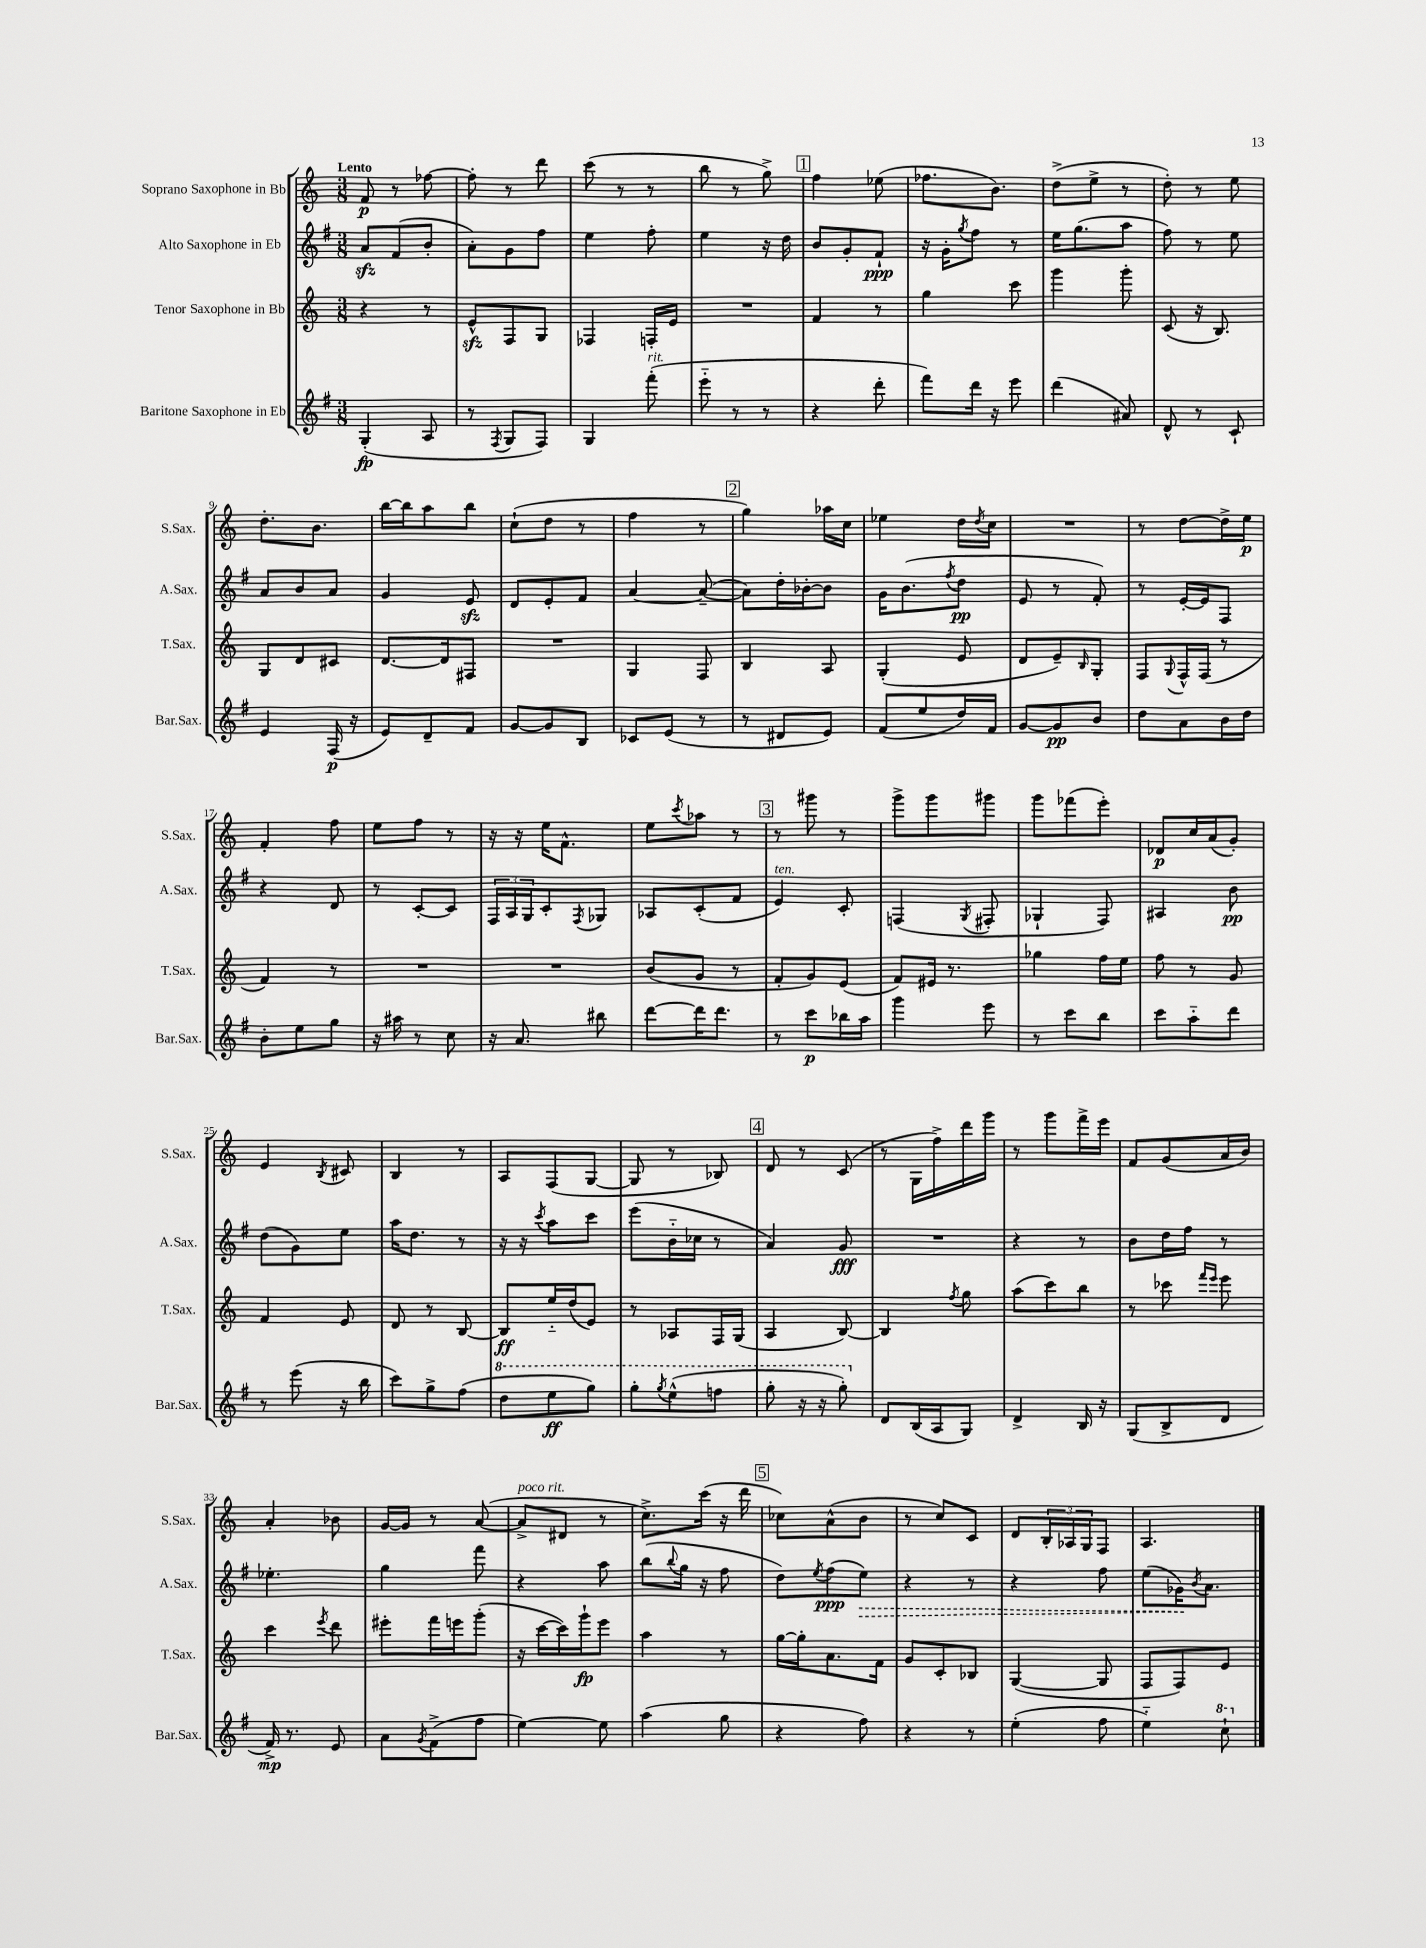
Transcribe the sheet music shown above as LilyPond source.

<<
\new StaffGroup <<
\new Staff = "s0" \with { instrumentName = "Soprano Saxophone in Bb" shortInstrumentName = "S.Sax." } {
    \clef treble \key c \major \numericTimeSignature \time 3/8 \tempo "Lento"
    f'8\p r8 fes''8~ |
    fes''8-. r8 d'''8 |
    c'''8( r8 r8 |
    b''8 r8 g''8->) |
    \mark \markup { \box "1" } f''4 ees''8( |
    fes''8. b'8.) |
    d''8->( e''8-> r8 |
    d''8-.) r8 e''8 |
    d''8.-. b'8. |
    b''16~ b''16 a''8 b''8 |
    c''8-!( d''8 r8 |
    f''4 r8 |
    \mark \markup { \box "2" } g''4) aes''16 c''16 |
    ees''4 d''16 \acciaccatura { d''8 } c''16 |
    R4. |
    r8 d''8~ d''16-> e''16\p |
    f'4-. f''8 |
    e''8 f''8 r8 |
    r16 r16 e''16 f'8.-^ |
    e''8 \acciaccatura { c'''8 } aes''8 r8 |
    \mark \markup { \box "3" } r8 gis'''8 r8 |
    g'''8-> g'''8 gis'''8 |
    g'''8 fes'''8( e'''8-.) |
    des'8\p c''16 a'16( g'8-.) |
    e'4 \acciaccatura { b8 } cis'8 |
    b4 r8 |
    a8 f8( g8~ |
    g8 r8 bes8) |
    \mark \markup { \box "4" } d'8 r8 c'8( |
    r8 g16 f''16->) d'''16 g'''16 |
    r8 g'''8 f'''16-> e'''16 |
    f'8 g'8( a'16 b'16) |
    a'4-. bes'8 |
    g'16~ g'16 r8 a'8~( |
    a'8->^\markup { \italic "poco rit." } dis'8 r8 |
    c''8.->) c'''16( r16 d'''16 |
    \mark \markup { \box "5" } ces''8) a'8-^( b'8 |
    r8 c''8) c'8 |
    d'8 \tuplet 3/2 { b16-. aes16 g16 } f8 |
    a4. \bar "|." |
}
\new Staff = "s1" \with { instrumentName = "Alto Saxophone in Eb" shortInstrumentName = "A.Sax." } {
    \clef treble \key g \major \numericTimeSignature \time 3/8
    a'8\sfz fis'8( b'8-. |
    a'8-.) g'8 fis''8 |
    e''4 fis''8-. |
    e''4 r16 d''16 |
    \mark \markup { \box "1" } b'8 g'8-. fis'8-!\ppp |
    r16 g'16-. \acciaccatura { g''8 } fis''8 r8 |
    e''16 g''8.( a''8 |
    fis''8) r8 e''8 |
    a'8 b'8 a'8 |
    g'4 e'8\sfz |
    d'8 e'8-. fis'8 |
    a'4~ a'8~--( |
    \mark \markup { \box "2" } a'8) d''16-. bes'16~-. bes'8 |
    g'16 b'8.( \acciaccatura { fis''8 } d''8\pp |
    e'8 r8 fis'8-.) |
    r8 e'16~-. e'16 fis8 |
    r4 d'8 |
    r8 c'8~-. c'8 |
    \tuplet 3/2 { fis16 a16 g16 } c'8-. \acciaccatura { fis8 } ges8 |
    aes8 c'8-.( fis'8 |
    \mark \markup { \box "3" } e'4^\markup { \italic "ten." }) c'8-. |
    f4( \acciaccatura { g8 } fis8-. |
    ges4-! fis8) |
    ais4 b'8\pp |
    d''8( g'8) e''8 |
    a''16 d''8. r8 |
    r16 r16 \acciaccatura { c'''8 } a''8 c'''8 |
    e'''8( b'16-_ ces''16 r8 |
    \mark \markup { \box "4" } a'4) g'8\fff |
    R4. |
    r4 r8 |
    b'8 d''16 fis''16 r8 |
    ees''4.-. |
    g''4 fis'''8 |
    r4 a''8 |
    b''8( \appoggiatura { b''8 } g''16 r16 fis''8 |
    \mark \markup { \box "5" } d''8) \acciaccatura { e''8 } fis''8\ppp( \once \override Hairpin.style = #'dashed-line e''8\>) |
    r4 r8 |
    r4 fis''8 |
    e''8( ges'16\!) \acciaccatura { b'8 } a'8. \bar "|." |
}
\new Staff = "s2" \with { instrumentName = "Tenor Saxophone in Bb" shortInstrumentName = "T.Sax." } {
    \clef treble \key c \major \numericTimeSignature \time 3/8
    r4 r8 |
    e'8-^\sfz f8 g8 |
    fes4 f16-. e'16 |
    R4. |
    \mark \markup { \box "1" } f'4 r8 |
    g''4 c'''8 |
    g'''4 g'''8-. |
    c'8( r16 b8.) |
    g8 d'8 cis'8 |
    d'8.~ d'16 fis8 |
    R4. |
    g4 f8 |
    \mark \markup { \box "2" } b4 a8 |
    g4-.( e'8 |
    d'8 e'8--) \grace { b16 } g8-. |
    f8 \appoggiatura { g8 } f16-^ f16( r8 |
    f'4) r8 |
    R4. |
    R4. |
    b'8( g'8 r8 |
    \mark \markup { \box "3" } f'8-. g'8) e'8( |
    f'8) eis'16 r8. |
    ges''4 f''16 e''16 |
    f''8 r8 g'8 |
    f'4 e'8 |
    d'8 r8 b8~ |
    b8\ff e''16-_ d''16( e'8) |
    r8 aes8 f16 g16( |
    \mark \markup { \box "4" } a4 b8~) |
    b4 \acciaccatura { f''8 } g''8 |
    a''8( c'''8) b''8 |
    r8 ces'''8 \grace { f'''16 e'''16 } e'''8 |
    c'''4 \acciaccatura { e'''8 } d'''8 |
    eis'''8-. f'''16 e'''16 g'''8-.( |
    r16 c'''16~ c'''16) g'''16-!\fp e'''8 |
    a''4 r8 |
    \mark \markup { \box "5" } g''16~ g''16-. a'8. f'16 |
    g'8 c'8-. bes8 |
    g4~( g8 |
    f8 f8) e'8 \bar "|." |
}
\new Staff = "s3" \with { instrumentName = "Baritone Saxophone in Eb" shortInstrumentName = "Bar.Sax." } {
    \clef treble \key g \major \numericTimeSignature \time 3/8
    g4-.\fp( a8 |
    r8 \acciaccatura { fis8 } g8 fis8) |
    g4 fis'''8-.^\markup { \italic "rit." }( |
    e'''8-_ r8 r8 |
    \mark \markup { \box "1" } r4 d'''8-. |
    fis'''8) d'''16 r16 e'''8 |
    d'''4( ais'8) |
    d'8-^ r8 c'8-! |
    e'4 fis16\p( r16 |
    e'8) d'8-- fis'8 |
    g'8~ g'8 b8 |
    ces'8 e'8( r8 |
    \mark \markup { \box "2" } r8 dis'8 e'8) |
    fis'8( e''8 d''16) fis'16 |
    g'8~ g'8\pp b'8 |
    d''8 a'8 b'16 d''16 |
    b'8-. e''8 g''8 |
    r16 ais''16 r8 c''8 |
    r16 a'8. bis''8 |
    d'''8~ d'''16 d'''8. |
    \mark \markup { \box "3" } r8 c'''8\p bes''16 a''16 |
    g'''4 e'''8 |
    r8 c'''8 b''8 |
    c'''8 a''8-_ d'''8 |
    r8 e'''8( r16 b''16 |
    c'''8) g''8-> fis''8( |
    \ottava #1 d'''8 e'''8\ff g'''8) |
    g'''8-. \acciaccatura { g'''8 } e'''8-^( f'''8 |
    \mark \markup { \box "4" } g'''8-. r16 r16 g'''8-.) \ottava #0 |
    d'8 b16( a16 g8) |
    d'4-> b16 r16 |
    g8( b8-> d'8 |
    fis'16->\mp) r8. e'8 |
    a'8 \acciaccatura { g'8 } fis'8->( fis''8 |
    e''4~) e''8 |
    a''4( g''8 |
    \mark \markup { \box "5" } r4 fis''8) |
    r4 r8 |
    e''4-.( fis''8 |
    e''4-_) \ottava #1 c'''8-! \ottava #0 \bar "|." |
}
>>
>>
